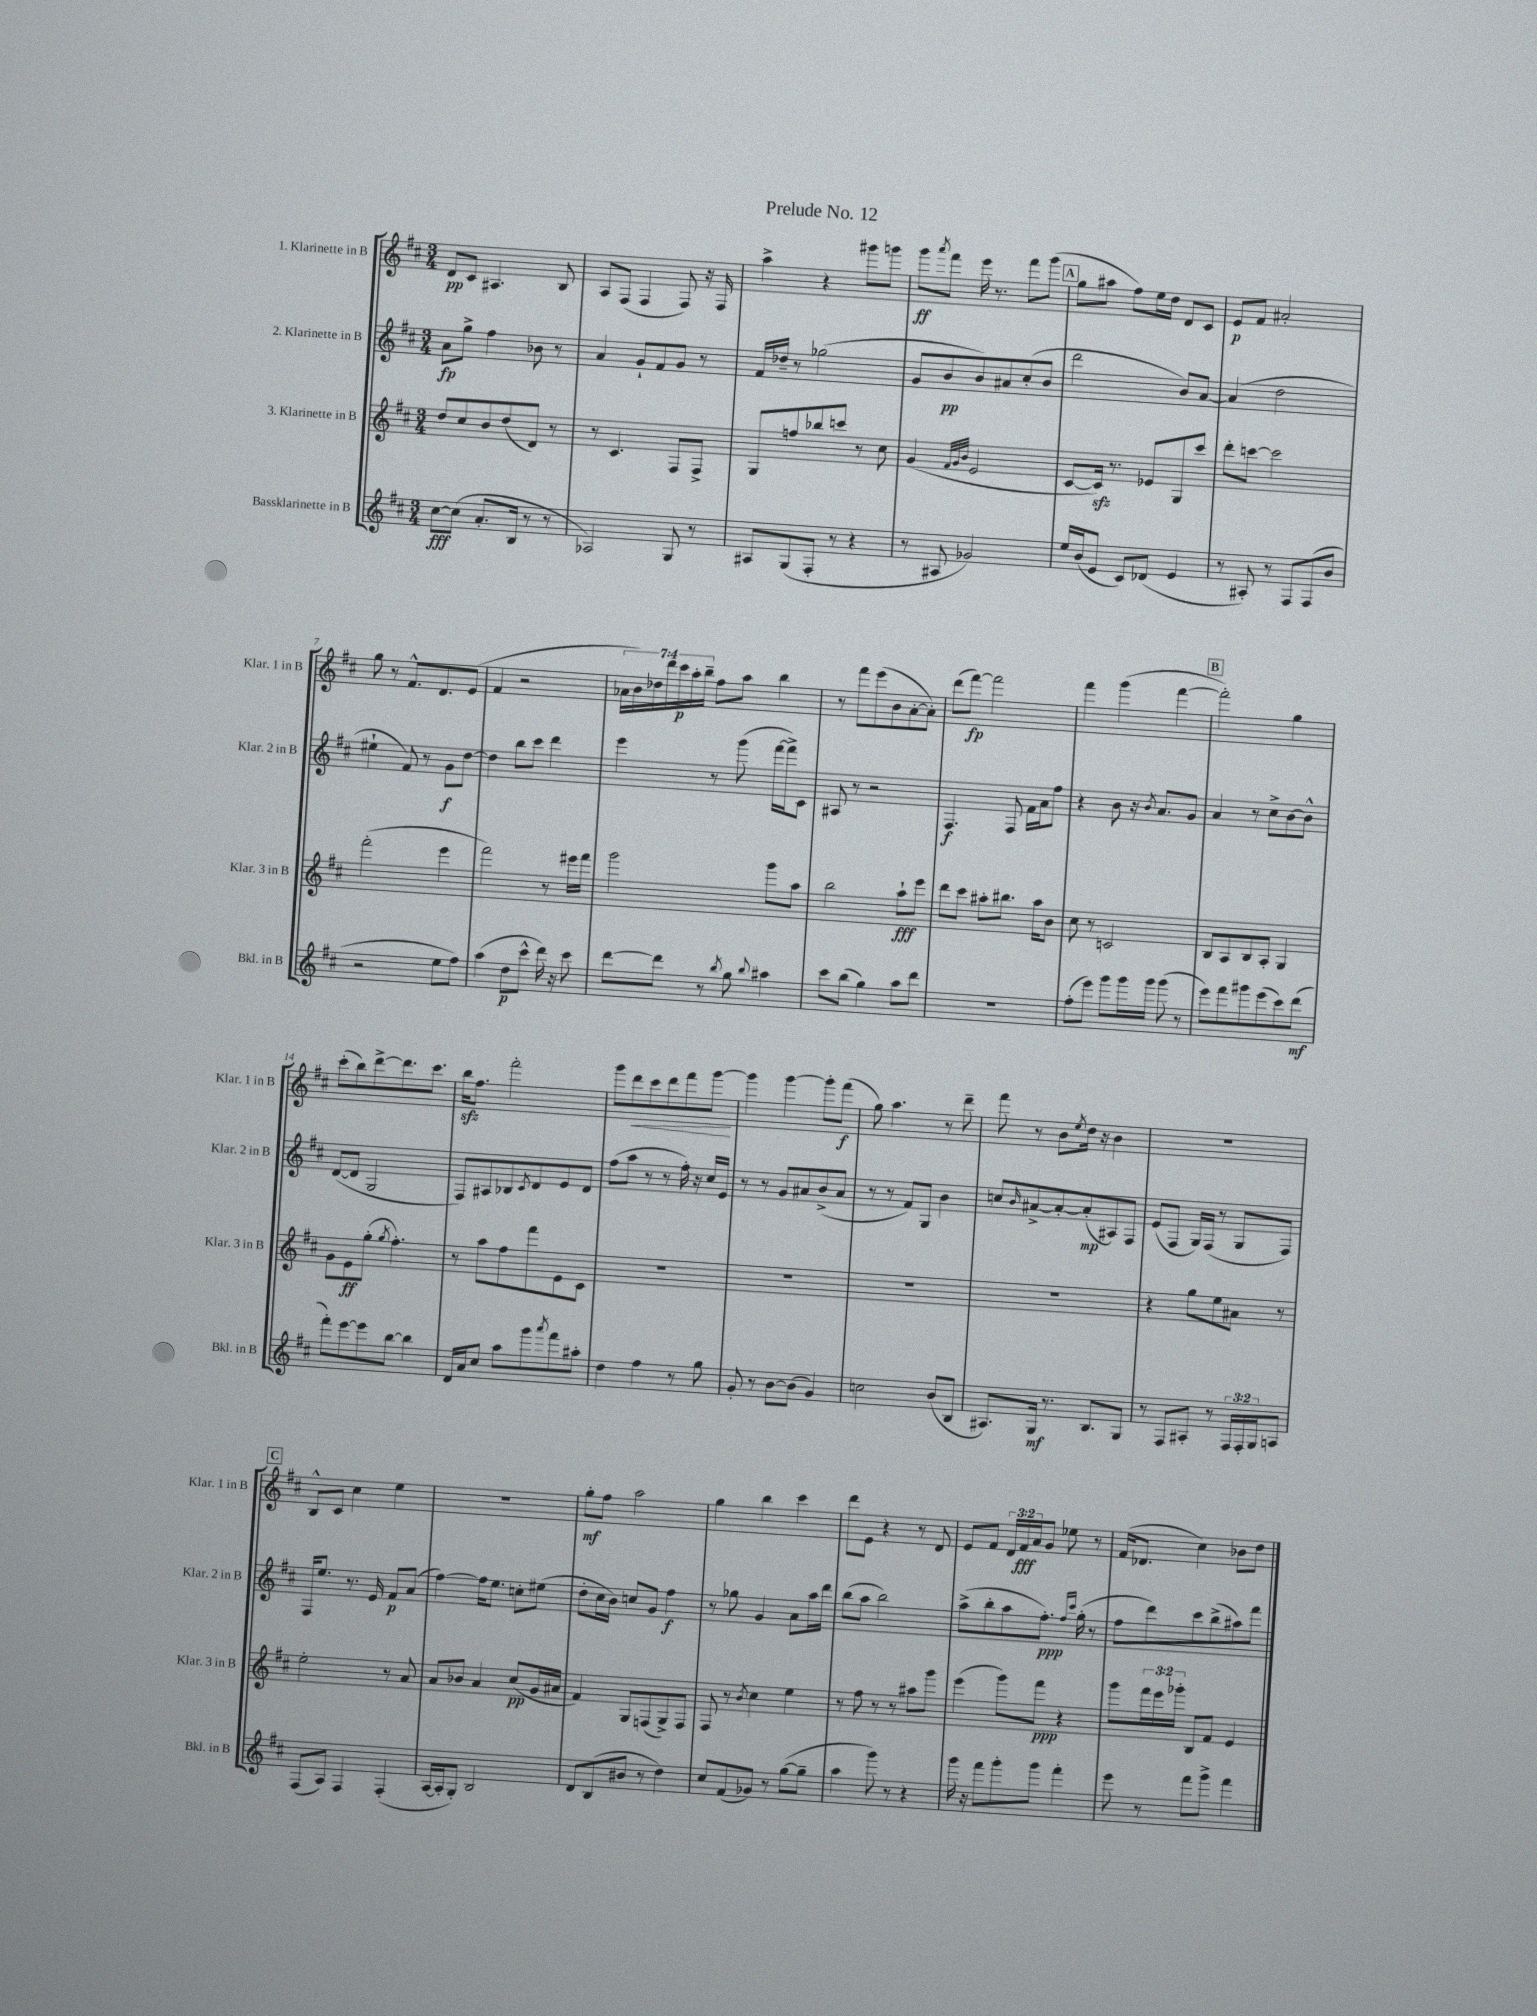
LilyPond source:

\header { title = "Prelude No. 12" }
<<
\new StaffGroup <<
\new Staff = "s0" \with { instrumentName = "1. Klarinette in B" shortInstrumentName = "Klar. 1 in B" } {
    \clef treble \key d \major \numericTimeSignature \time 3/4 \override Staff.TupletNumber.text = #tuplet-number::calc-fraction-text
    d'8\pp cis'8 ais4. b8 |
    a8 fis8( fis4 fis8) r16 fis16 |
    a''4-> r4 gis'''8 g'''8 |
    g'''8\ff \acciaccatura { a'''8 } fis'''8 e'''16 r8. fis'''8 g'''8( |
    \mark \markup { \box "A" } g''8 ais''8 fis''8) e''16 d''16 d'8 cis'8 |
    e'8\p fis'8 ais'2-. |
    g''8 r8 fis'8.-^ d'8. e'8( |
    fis'4 r2 |
    \tuplet 7/4 { aes'16 b'16) des''16 d'''16 cis'''16\p a''16-. b''16-- } fis''8 a''8 b''4 |
    r8 fis'''8 e'''8( b'8 a'8~-. a'8-.) |
    d'''8( fis'''8~\fp) fis'''2 |
    fis'''4 g'''4( fis'''4~ |
    \mark \markup { \box "B" } fis'''2-.) g''4 |
    cis'''8-.( b''8) d'''8~-> d'''8. cis'''8. |
    b''16\sfz fis''8. fis'''2-. |
    g'''8 d'''8\< cis'''8 d'''8 fis'''8 g'''8~\! |
    g'''4 g'''4~ g'''8-. fis'''8\f( |
    g''8) a''4. r8 d'''8-- |
    fis'''8 r8 b'8 \acciaccatura { e''8 } d''16 r16 b'4 |
    R2. |
    \mark \markup { \box "C" } b8-^ cis'8 cis''4 e''4 |
    R2. |
    g''8-.\mf fis''8 a''2 |
    g''4 b''4 cis'''4 |
    d'''8 e'8 r4 r8 d'8 |
    e'8 fis'8 \tuplet 3/2 { d'16 fis'16\fff a'16 } g'8 ees''8 r8 |
    fis'16( des'8. cis''4) bes'8 d''8 \bar "|." |
}
\new Staff = "s1" \with { instrumentName = "2. Klarinette in B" shortInstrumentName = "Klar. 2 in B" } {
    \clef treble \key d \major \numericTimeSignature \time 3/4
    a'8\fp g''8-> fis''4 bes'8 r8 |
    a'4 g'8-! fis'8 g'8 r8 |
    fis'16 des''16-- r8 ges''2( |
    g'8 b'8\pp b'8) ais'8 cis''8-.( b'8 |
    \mark \markup { \box "A" } d'''2 b'8) a'8~ |
    a'4( d''2 |
    eis''4-! fis'8) r8 g'8\f d''8~ |
    d''4 b''8 cis'''8 d'''4 |
    e'''4 r8 g'''8( fis'''16~ fis'''16->) cis'8 |
    ais8 r8 r2 |
    fis4.\f fis8 fis'16 a'16 fis''8 |
    r4 b'8 r16 \acciaccatura { b'8 } a'8. g'8 |
    \mark \markup { \box "B" } a'4 r8 cis''8-> b'8~ b'8-^ |
    d'8~( d'8 g2 |
    fis8) ais8 bes8 \acciaccatura { cis'8 } d'8 e'8 d'8 |
    fis''8( a''8 r8 r8 fis''16-.) r16 cis''16 e'16 |
    r8 r8 g'8 ais'8 b'8->( ais'8 |
    r8 r8 fis'8) g8 b'4 |
    c''8 \grace { b'16 } ais'8~-> ais'8~-. ais'8-.\mp( ais8) fis8 |
    e'8( fis8 g16) fis16( r8 g8 fis8) |
    \mark \markup { \box "C" } fis16 e''8. r8. e'16 fis'8\p a'8( |
    fis''4~) fis''16 e''8. c''8-. eis''8( |
    d''8-. cis''16 b'16) c''8 g'8 fis''4\f |
    r8 ges''8 g'4 a'8 a''16 d'''16 |
    b''8( a''8 b''2) |
    a''8->( b''8-. a''8 fis''8.-.\ppp) \grace { fis''16 cis'''16 } g''16-.( r8 |
    fis''8 d'''8) cis'''8 b''8->( ais''8) fis'''8 \bar "|." |
}
\new Staff = "s2" \with { instrumentName = "3. Klarinette in B" shortInstrumentName = "Klar. 3 in B" } {
    \clef treble \key d \major \numericTimeSignature \time 3/4 \override Staff.TupletNumber.text = #tuplet-number::calc-fraction-text
    d''8 cis''8 b'8 d''8( d'8) r8 |
    r8 cis'4. fis8 fis8-> |
    g8 f''8 bes''8 c'''8 r8 cis''8 |
    g'4( \grace { fis'32 g'32 b'32 } e'2 |
    \mark \markup { \box "A" } cis'8~ cis'16\sfz) r8. ees'8 g8 cis'''8 |
    d'''8-. c'''8~ c'''2 |
    fis'''2-.( e'''4 |
    fis'''2) r8 eis'''16 fis'''16 |
    g'''2 g'''8 a''8 |
    b''2 a''8-!\fff e'''8 |
    d'''8 cis'''8 ais''8-. bis''8. ais''16 b'8 |
    cis''8 r8 c'2 |
    \mark \markup { \box "B" } b8 a8 b8 a8-. g4 |
    g'8 e'8\ff g''8-.( \acciaccatura { g''8 } fis''4.-.) |
    r8 a''8 fis''8 fis'''8 e'8 cis'8 |
    R2. |
    R2. |
    R2. |
    R2. |
    r4 g''8 e''8 ais'8 r8 |
    \mark \markup { \box "C" } e''2-. r8 a'8 |
    a'8 bes'8 a'4 cis''8\pp( g'16 ais'16 |
    fis'4) g8 f8( g8->) f8 |
    fis8 r8 \acciaccatura { b'8 } cis''4 e''4 |
    r8 fis''8 r8 r8 ais''8 g'''8 |
    e'''4( g'''8) fis'''8\ppp r4 |
    g'''8 \tuplet 3/2 { fis'''16 e'''16 ges'''16-. } b8 fis'8 e'4 \bar "|." |
}
\new Staff = "s3" \with { instrumentName = "Bassklarinette in B" shortInstrumentName = "Bkl. in B" } {
    \clef treble \key d \major \numericTimeSignature \time 3/4 \override Staff.TupletNumber.text = #tuplet-number::calc-fraction-text
    cis''8~\fff cis''8( a'8.-. b16 r8 r8 |
    aes2) g8 r8 |
    ais8 g8( fis8-. r8 r4 |
    r8 ais8 ges'2) |
    \mark \markup { \box "A" } e''16 b'16( e'8 cis'8) des'8( e'4 |
    r8 ais8-.) r8 fis8 fis8( b'8 |
    r2 e''8 fis''8) |
    a''4( d''8\p cis'''8-^ d'''16) r16 cis'''8 |
    d'''8~ d'''8 r8 \acciaccatura { b''8 } g''8 \appoggiatura { b''8 } ais''4 |
    cis'''8 b''8( g''4) a''8 d'''8 |
    R2. |
    fis''8-.( e'''8) g'''8 g'''16 g'''16 g'''8( r8 |
    \mark \markup { \box "B" } e'''8) fis'''8 gis'''8 e'''8( cis'''8) d'''8\mf( |
    fis'''8-.) e'''8~ e'''8 b''8~ b''4 |
    d'16 a'16 cis''8 a''8 g'''8 \acciaccatura { a'''8 } fis'''8 ais''8-. |
    d''4 fis''4 r8 g''8 |
    g'8-. r8 b'8~ b'8( g'4) |
    c''2 b'8( b8 |
    ais8.) g16\mf r8. b8. g8 |
    r8 fis8 ais8-. r8 \tuplet 3/2 { fis16 fis16-. g16 } a8 |
    \mark \markup { \box "C" } fis8( a8) fis4 fis4-.( |
    a16~ a16-. g8-.) b2 |
    d'8 b8( bis'8 r8 d''4) |
    cis''8 fis'8( ges'8) r8 g''8~( g''8-- |
    a''4 g'''8) r8 r4 |
    g'''16 r16 fis'''8 g'''8-. g'''8 fis'''4-. |
    e'''8 r8 fis'''8 g'''8-> fis'''4 \bar "|." |
}
>>
>>
